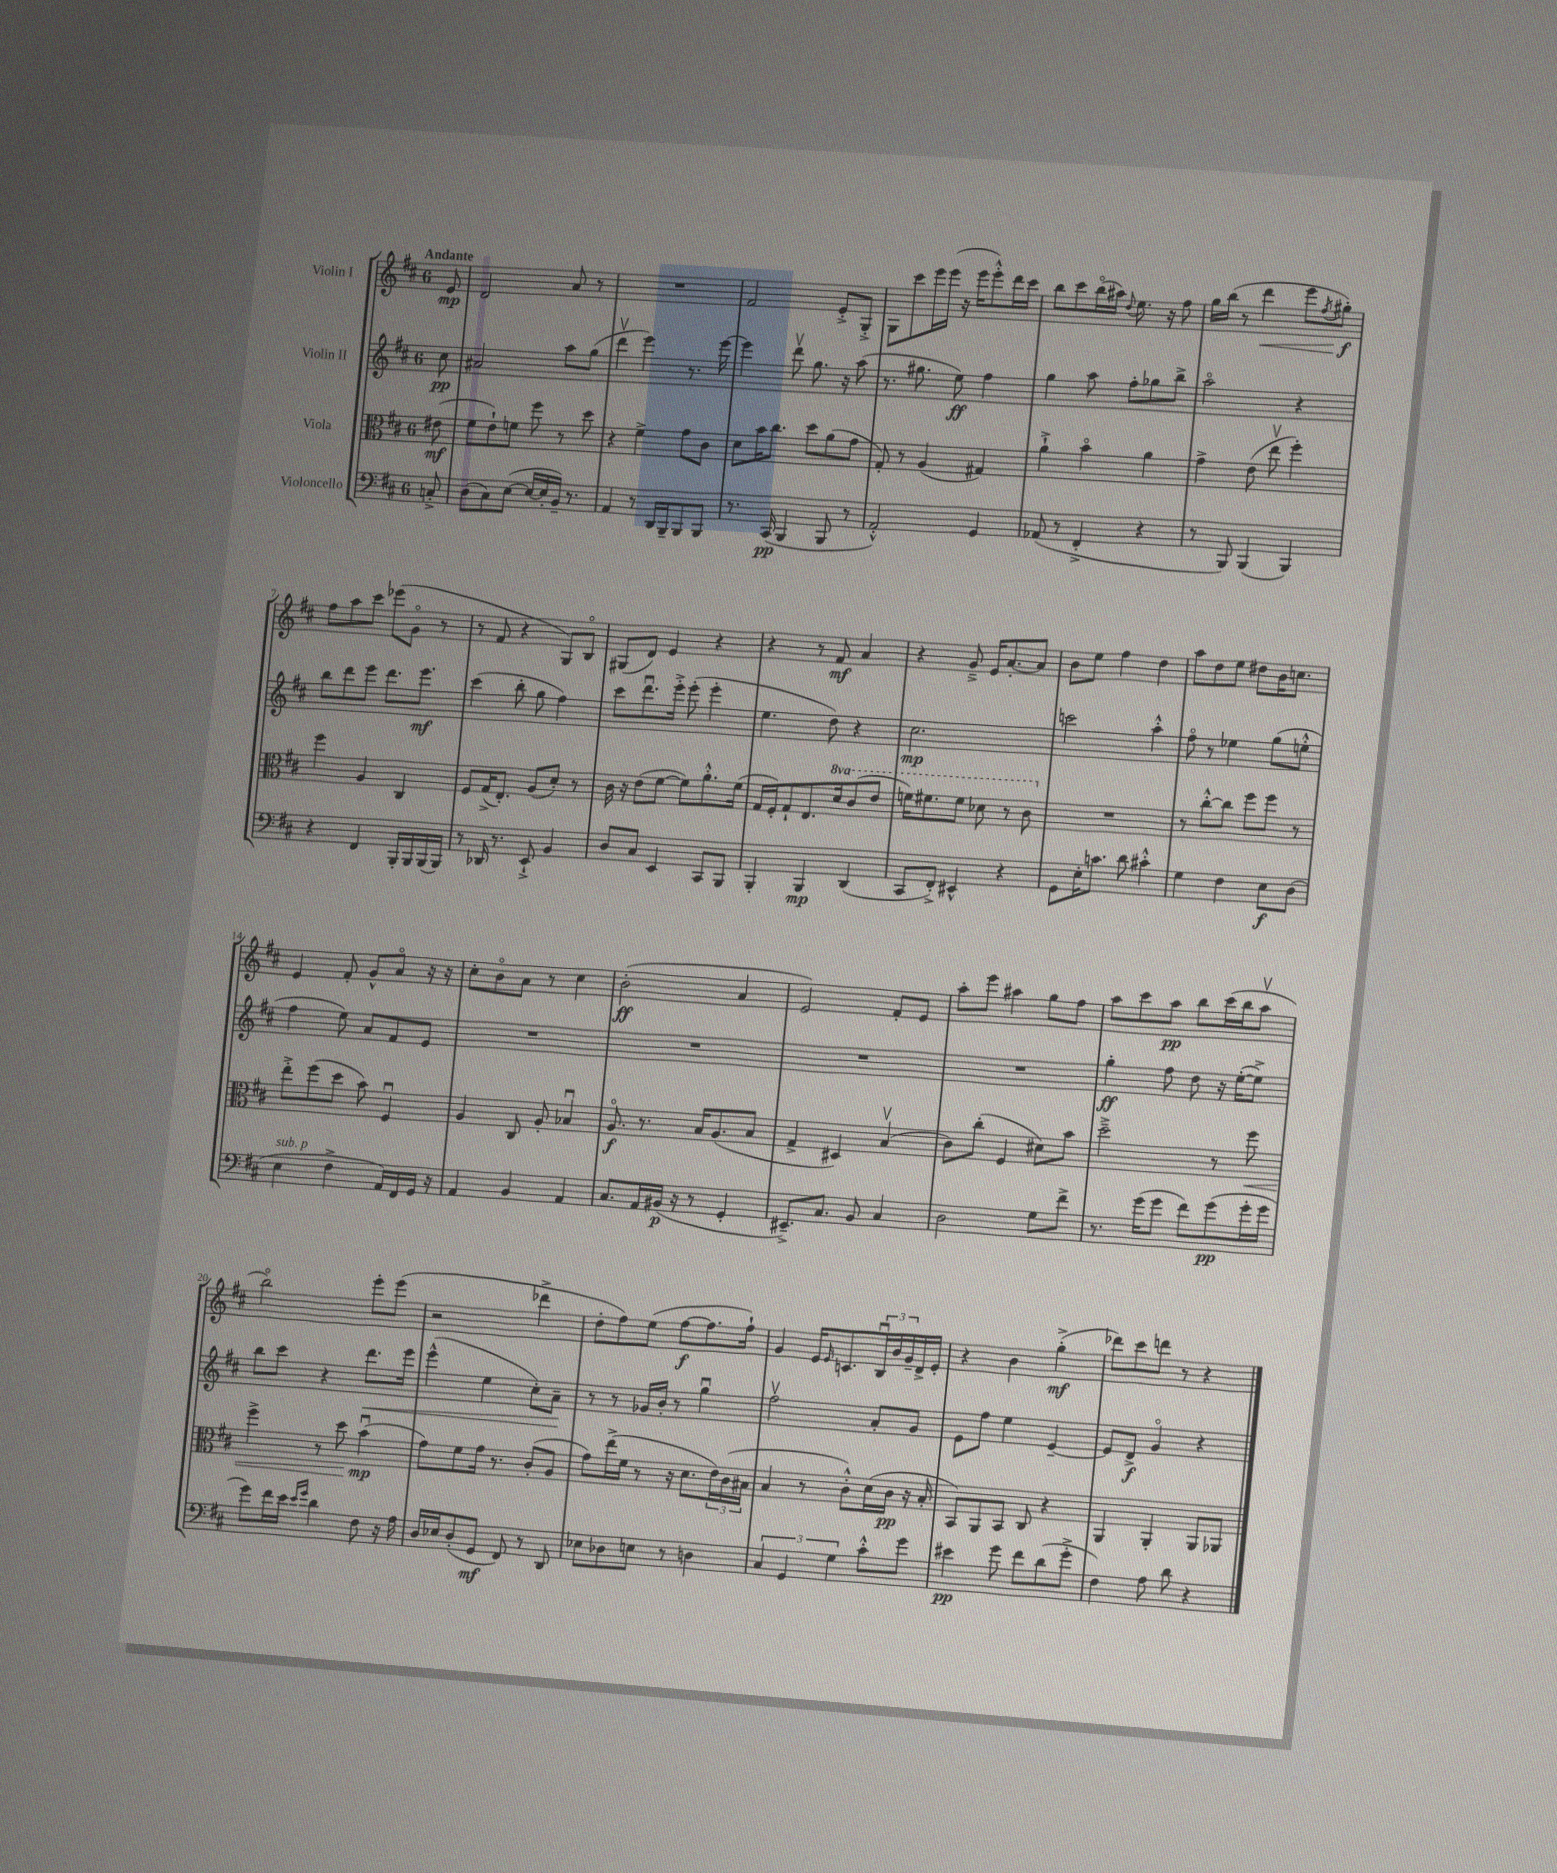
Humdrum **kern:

**kern	**kern	**kern	**kern
*staff4	*staff3	*staff2	*staff1
*clefF4	*clefC3	*clefG2	*clefG2
*k[f#c#]	*k[f#c#]	*k[f#c#]	*k[f#c#]
*M6/8	*M6/8	*M6/8	*M6/8
8C'^	(8e#	8cc#	8e
=	=	=	=
(8D	8f#	2a#	2d
8C#)	8e`)	.	.
([8E	8f	.	.
16E_	8ff#	.	.
16E']	.	.	.
16BB~)	8r	8aa	8a
8.r	.	.	.
.	8dd	(8gg	8r
=	=	=	=
4AA	4r	4dddv	2.r
8r	4f#^	4eee)	.
16DD	.	.	.
16BBB~	.	.	.
8BBB	8g	8.r	.
8BBB	8c#	.	.
.	.	[16eee	.
=	=	=	=
8.r	8d	4eee]	2f#
.	16b	.	.
(16CC#	8.cc#	.	.
4BBB	.	8dddv	.
.	8dd	8.gg	.
8BBB	(8a	.	8e'^
.	.	16r	.
8r	8g	(8aa	8G'^
=	=	=	=
2AA'^^)	8G')	8.r	8G
.	8r	.	8ccc#
.	.	8.gg#	.
.	(4A	.	16eee
.	.	.	(16eee
.	.	8ee)	16r
.	.	.	16eee
4GG	4G#)	4ff#	8eee'^^)
.	.	.	16ddd
.	.	.	16ccc#
=	=	=	=
(8AA-	4a`^	4gg	8bb
8r	.	.	8ccc#
4FF#'^	4bo	8aa	(16bbo
.	.	.	16aa#)
.	.	.	8qqdd
.	.	8ff#'	8.ee
4r	4a	8gg-	.
.	.	.	16r
.	.	8bb^	8ff#
=	=	=	=
8r	4g^	2aao	16gg
.	.	.	(16bb
8BBB)	.	.	8r
(4BBB	(8e	.	4ddd
.	8eev	.	.
4BBB)	4ff#')	4r	8eee
.	.	.	8qff#
.	.	.	8gg#')
=	=	=	=
4r	4ff#	8bb	8ff#
.	.	8ddd	8aa
4FF#	4A	8eee	8ccc#
.	.	8.ddd	(8eee-
16BBB'	4C#	.	8go
16BBB	.	8.eee	.
(16BBB	.	.	8r
16BBB)	.	.	.
=	=	=	=
8r	8F#	(4ccc#	8r
16DD-	(16G^	.	8f#
8.r	8.E')	.	.
.	.	8bb'	4r
8EE`^	(8A	8gg	.
4BB	8d')	4ff#)	8G)
.	8r	.	8Bo
=	=	=	=
8D	16c#	8ccc#	(8G#
.	16r	.	.
8C#	(8e	8.dddu	8d)
4EE	[8f#	.	4e
.	.	16eee'^	.
.	8f#])	(8eee'	.
8CC#	8.a'^^	4eee'	4r
8BBB	.	.	.
.	(16f#	.	.
=	=	=	=
4BBB'	16G	4.ee	4r
.	16F#')	.	.
.	8G`	.	.
4BBB	8.E	.	8r
.	.	8dd)	8f#
.	16dd	.	.
(4DD	(8cc#	4r	4a
.	8ee	.	.
=	=	=	=
8CC#	16ff)	2.cc#	4r
.	8.ff#	.	.
8FF#'^)	.	.	.
4EE#^^	8ff#	.	8g~^
.	8dd-	.	16e
.	.	.	[8.a'
4r	8r	.	.
.	8cc#	.	8a]
=	=	=	=
8GG	2.r	2ccc	8b
16E'	.	.	8ee
8.c	.	.	.
.	.	.	4ff#
8d	.	.	.
4c#'^^	.	4aa'^^	4dd
=	=	=	=
4G	8r	8ff#o	8aa
.	[8cc#'^^	8r	8dd
4F#	8cc#]	4ee-	8ee
.	8ff#	.	8dd#
8E	8ff#	(8gg	16b
.	.	.	8.cc
(8D	8r	8ee'^^	.
=	=	=	=
4E	8ee'^	4ff#	4e
.	(8ff#	.	.
4F#^	8dd	8ee)	8f#'
.	8b)	8a	8g^^
16AA)	4F#u	8f#	8ao
16FF#	.	.	.
16GG	.	8e	16r
16r	.	.	16r
=	=	=	=
4AA	4A	2.r	8cc#'
.	.	.	8bo
4BB	8C#	.	8a
.	8A'	.	8r
4AA	4B-u	.	4cc#
=	=	=	=
8.C#	8.Ao	2.r	(2b'
16AA	8.r	.	.
(16BB#	.	.	.
16r	.	.	.
8r	16B	.	.
.	(8.A	.	.
4GG'	.	.	4a
.	8B	.	.
=	=	=	=
8.EE#~^)	4G^	2.r	2e)
8.C#	.	.	.
.	4D#)	.	.
8BB	.	.	.
4C#	(4Bv	.	8f#'
.	.	.	8e
=	=	=	=
2D	8c#)	2.r	8aa'
.	(8cc#'	.	8eee
.	4F#	.	4aa#
8G	8d#)	.	8gg
8f#^	8b	.	8ff#
=	=	=	=
8.r	2dd~^	4gg'	8aa
.	.	.	8ccc#
(16g	.	.	.
8g	.	8ff#	8aa
8f#)	.	8dd	8bb
(8g	8r	16r	(16ccc#
.	.	([16ee'	16bb
16g'	8ff#	8ee^])	8aav
16g	.	.	.
=	=	=	=
8g)	4ff#^	8bb	2bbo)
16f#	.	8ccc#	.
16e	.	.	.
16qqe	.	.	.
16qqg	.	.	.
4d	8r	4r	.
.	8dd	.	.
8F#	(4bu	8.ddd	8eee'
16r	.	.	(8eee
16A	.	16eee	.
=	=	=	=
16D	8g)	(4eee^^	2r
16E-	.	.	.
(8D'	8f#	.	.
8GG	16g	4ee	.
.	8.r	.	.
8FF#)	.	.	.
8r	(8c#'	8cc#')	4ddd-^
8DD	8A	8a~	.
=	=	=	=
8E-	8g)	8r	8dd'
8D-	(16ee^	8r	8ff#)
.	16f#	.	.
8E	8r	16g-	(8ee
.	.	16b'	.
8r	16r	8r	[8ff#
.	8.d	.	.
4D	.	4ggu	8.ff#]
.	24e)	.	.
.	(24c#	.	.
.	.	.	16ff#`)
.	24B#	.	.
=	=	=	=
6C#	4B	2ff#v	4g
6GG	.	.	.
.	8r	.	16e
.	.	.	16qqe
.	.	.	8.c
6G	.	.	.
.	8c#'^^)	.	.
8c#'^^	(16d	8a'	24Bu
.	.	.	24b
.	16c#	.	.
.	.	.	24g~
8g	16r	8g	16d^
.	16B'	.	16e'
=	=	=	=
4e#	8BB)	8e	4r
.	8AA	8ff#	.
8g	8BB	4ee	4b
8f#	8C#	.	.
(8d	4r	[4e~	(4gg'^
8g'^	.	.	.
=	=	=	=
4F#)	4AA	8e]	8ddd-)
.	.	8d^	8ccc#
8A	4AA'	4go	8ddd
8d	.	.	8r
4r	8AA	4r	4r
.	8AA-	.	.
==	==	==	==
*-	*-	*-	*-
